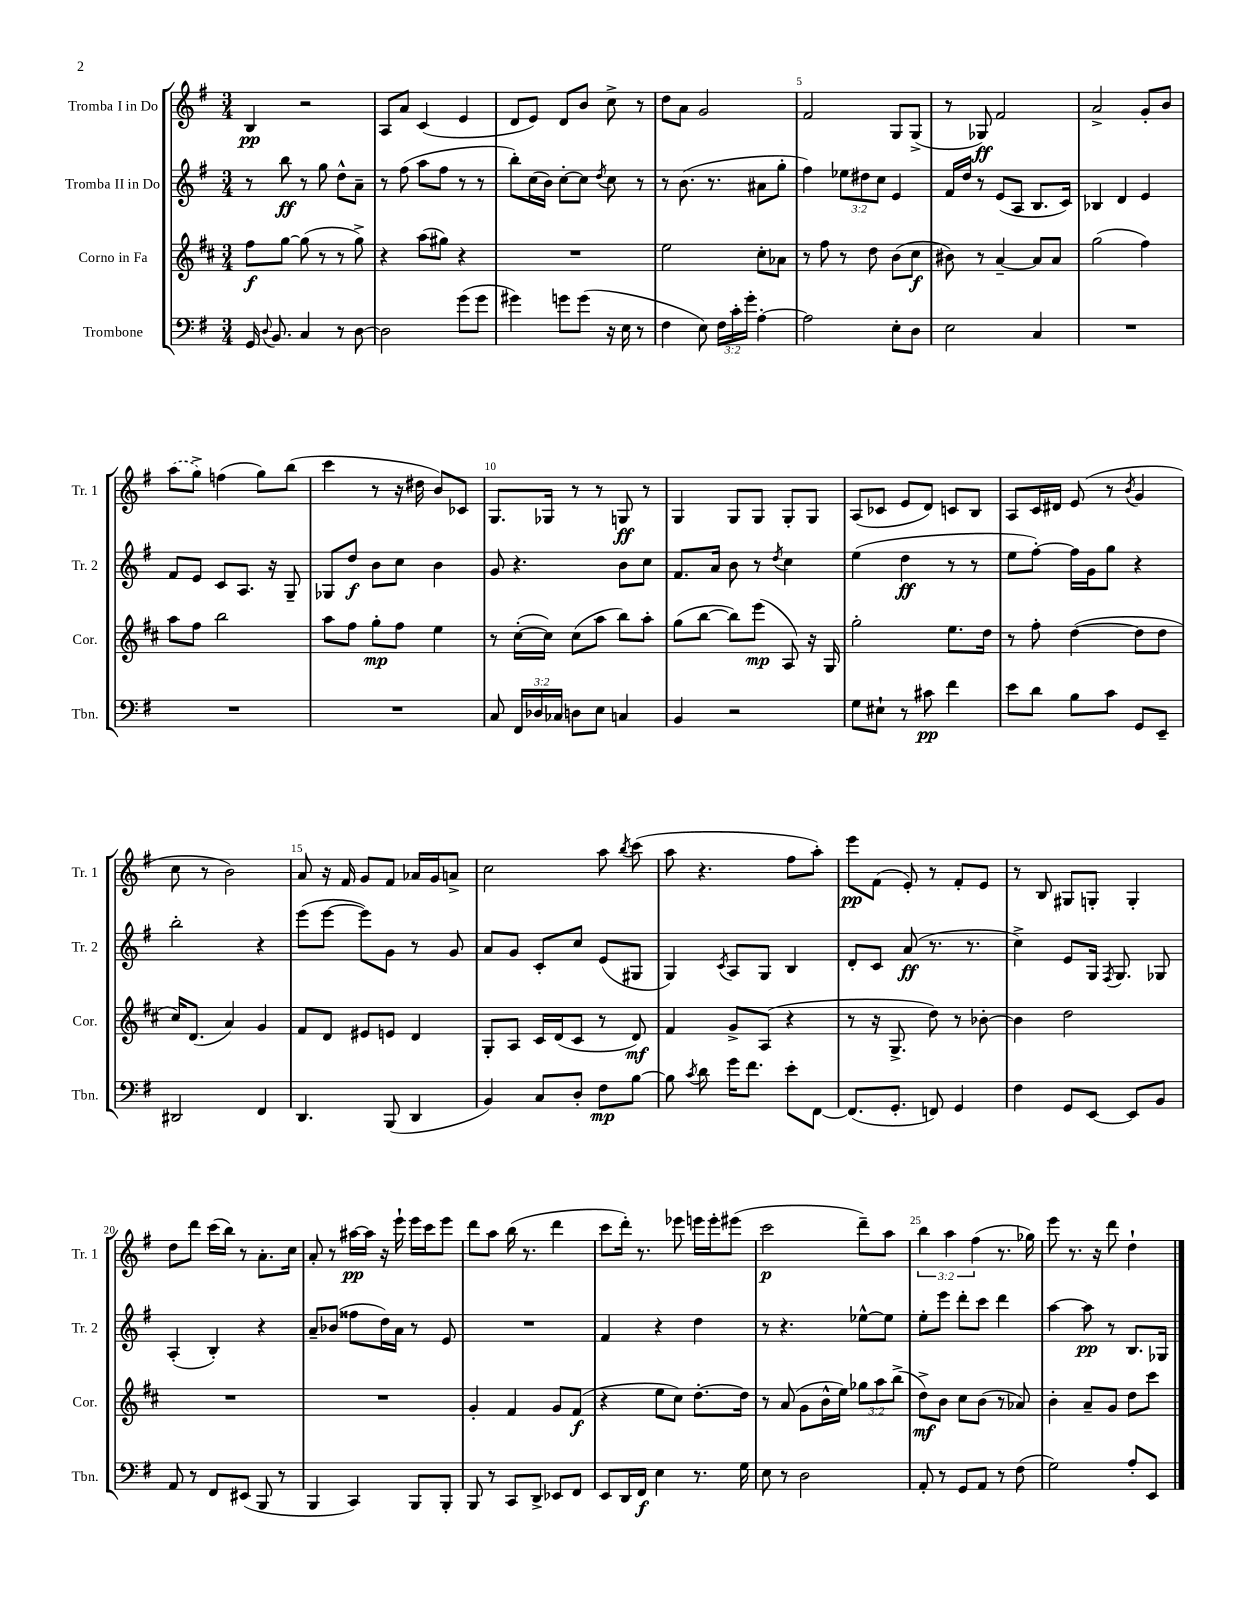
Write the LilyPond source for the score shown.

<<
\new StaffGroup <<
\new Staff = "s0" \with { instrumentName = "Tromba I in Do" shortInstrumentName = "Tr. 1" } {
    \clef treble \key g \major \numericTimeSignature \time 3/4 \override Staff.TupletNumber.text = #tuplet-number::calc-fraction-text
    \autoBeamOff b4\pp r2 |
    a8[ a'8] c'4( e'4 |
    d'8[ e'8]) d'8[ b'8] c''8-> r8 |
    d''8[ a'8] g'2 |
    fis'2 g8[ g8]->( |
    r8 ges8\ff) fis'2 |
    a'2-> g'8[-. b'8] |
    \once \slurDashed a''8[( g''8]->) f''4( g''8[) b''8]( |
    c'''4 r8 r16 dis''16 b'8[) ces'8] |
    g8.[ ges16] r8 r8 g8\ff r8 |
    g4 g8[ g8] g8[-. g8] |
    a8[( ces'8] e'8[ d'8]) c'8[ b8] |
    a8[ c'16 dis'16] e'8( r8 \acciaccatura { b'8 } g'4 |
    c''8 r8 b'2) |
    a'8 r16 fis'16 g'8[ fis'8] aes'16[ g'16 a'8]-> |
    c''2 a''8 \acciaccatura { b''8 } c'''8( |
    a''8 r4. fis''8[ a''8]-.) |
    e'''8[\pp fis'8]( e'8-.) r8 fis'8[-. e'8] |
    r8 b8 gis8[ g8]-. g4-. |
    d''8[ d'''8] c'''16[( b''16]) r8 a'8.[-. c''16] |
    a'8-. r8 ais''16[~\pp ais''16] r16 e'''16-! e'''16[ c'''16 e'''8] |
    d'''8[ a''8] b''16( r8. d'''4 |
    c'''8[ d'''16]-.) r8. ees'''8 e'''16[ e'''16-. eis'''8]( |
    c'''2\p d'''8[--) a''8] |
    \tuplet 3/2 { b''4 a''4 fis''4( } r8. ges''16) |
    e'''8 r8. r16 d'''8 d''4-! \bar "|." |
}
\new Staff = "s1" \with { instrumentName = "Tromba II in Do" shortInstrumentName = "Tr. 2" } {
    \clef treble \key g \major \numericTimeSignature \time 3/4 \override Staff.TupletNumber.text = #tuplet-number::calc-fraction-text
    \autoBeamOff r8 b''8\ff r8 g''8 d''8[-^ a'8]-- |
    r8 fis''8( a''8[ fis''8] r8 r8 |
    b''8[-.) c''16( b'16]) c''8[~-. c''8] \acciaccatura { d''8 } c''8 r8 |
    r8 b'8.( r8. ais'8[ g''8]-. |
    fis''4) \tuplet 3/2 { ees''8[ dis''8 c''8] } e'4 |
    fis'16[ d''16] r8 e'8[( a8] b8.[ c'16]) |
    bes4 d'4 e'4 |
    fis'8[ e'8] c'8[ a8.] r16 g8-- |
    ges8[ d''8]\f b'8[ c''8] b'4 |
    g'8 r4. b'8[ c''8] |
    fis'8.[ a'16] b'8 r8 \acciaccatura { d''8 } c''4 |
    e''4( d''4\ff r8 r8 |
    e''8[ fis''8]~-.) fis''16[ g'16 g''8] r4 |
    b''2-. r4 |
    e'''8[( e'''8]~ e'''8[) g'8] r8 g'8 |
    a'8[ g'8] c'8[-. c''8] e'8[( gis8] |
    g4) \acciaccatura { c'8 } a8[ g8] b4 |
    d'8[-. c'8] a'8\ff( r8. r8. |
    c''4->) e'8[ g16] \acciaccatura { fis8 } g8. ges8 |
    a4-.( b4-.) r4 |
    a'8[-- bes'8]( fisis''8[ d''16) a'16] r8 e'8 |
    R2. |
    fis'4 r4 d''4 |
    r8 r4. ees''8[~-^ ees''8] |
    e''8[-. e'''8] d'''8[-. c'''8] d'''4 |
    a''4~ a''8\pp r8 b8.[ ges16] \bar "|." |
}
\new Staff = "s2" \with { instrumentName = "Corno in Fa" shortInstrumentName = "Cor." } {
    \clef treble \key d \major \numericTimeSignature \time 3/4 \override Staff.TupletNumber.text = #tuplet-number::calc-fraction-text
    \autoBeamOff fis''8[\f g''8]~ g''8( r8 r8 g''8->) |
    r4 a''8[( gis''8]) r4 |
    R2. |
    e''2 cis''8[-. aes'8] |
    r8 fis''8 r8 d''8 b'8[( cis''8]\f |
    bis'8) r8 a'4~-- a'8[ a'8] |
    g''2( fis''4) |
    a''8[ fis''8] b''2 |
    a''8[ fis''8] g''8[-.\mp fis''8] e''4 |
    r8 cis''16[~-.( cis''16]) cis''8[( a''8] b''8[) a''8]-. |
    g''8[( b''8]~ b''8[) e'''8]\mp( a8) r16 g16 |
    g''2-. e''8.[ d''16] |
    r8 fis''8-. d''4~( d''8[ d''8] |
    cis''16[) d'8.]( a'4) g'4 |
    fis'8[ d'8] eis'8[ e'8] d'4 |
    g8[-. a8] cis'16[ d'16( cis'8] r8 d'8\mf) |
    fis'4 g'8[-> a8]( r4 |
    r8 r16 g8.-> d''8) r8 bes'8~-. |
    bes'4 d''2 |
    R2. |
    R2. |
    g'4-. fis'4 g'8[ fis'8]\f( |
    r4 e''8[ cis''8]) d''8.[~-. d''16] |
    r8 a'8( g'8[ b'16-^ e''16]) \tuplet 3/2 { ges''8[ a''8 b''8]->( } |
    d''8[->\mf) b'8] cis''8[ b'8]( r8 aes'8) |
    b'4-. a'8[-- g'8] d''8[ cis'''8] \bar "|." |
}
\new Staff = "s3" \with { instrumentName = "Trombone" shortInstrumentName = "Tbn." } {
    \clef bass \key g \major \numericTimeSignature \time 3/4 \override Staff.TupletNumber.text = #tuplet-number::calc-fraction-text
    \autoBeamOff g,16 \appoggiatura { d8 } b,8. c4 r8 d8~ |
    d2 g'8[( g'8] |
    gis'4) g'8[ g'8]( r16 e16 r8 |
    fis4 e8) \tuplet 3/2 { fis16[ c'16-. g'16]-. } a4~-. |
    a2 e8[-. d8] |
    e2 c4 |
    R2. |
    R2. |
    R2. |
    c8 \tuplet 3/2 { fis,16[ des16 ces16] } d8[ e8] c4 |
    b,4 r2 |
    g8[ eis8]-! r8 cis'8\pp fis'4 |
    e'8[ d'8] b8[ c'8] g,8[ e,8]-- |
    dis,2 fis,4 |
    d,4. b,,8( d,4 |
    b,4) c8[ d8]-. fis8[\mp b8]~ |
    b8 \acciaccatura { c'8 } d'8 g'16[ fis'8.] e'8[-. fis,8]~ |
    fis,8.[( g,8.]-. f,8) g,4 |
    fis4 g,8[ e,8]~ e,8[ b,8] |
    a,8 r8 fis,8[ eis,8]( b,,8 r8 |
    b,,4 c,4) b,,8[ b,,8]-. |
    b,,8 r8 c,8[ d,8]-> ees,8[ fis,8] |
    e,8[ d,16 fis,16]\f e4 r8. g16 |
    e8 r8 d2 |
    a,8-. r8 g,8[ a,8] r8 fis8( |
    g2) a8[-. e,8] \bar "|." |
}
>>
>>
\layout { \context { \Score \override BarNumber.break-visibility = ##(#f #t #t) barNumberVisibility = #(every-nth-bar-number-visible 5) } }
